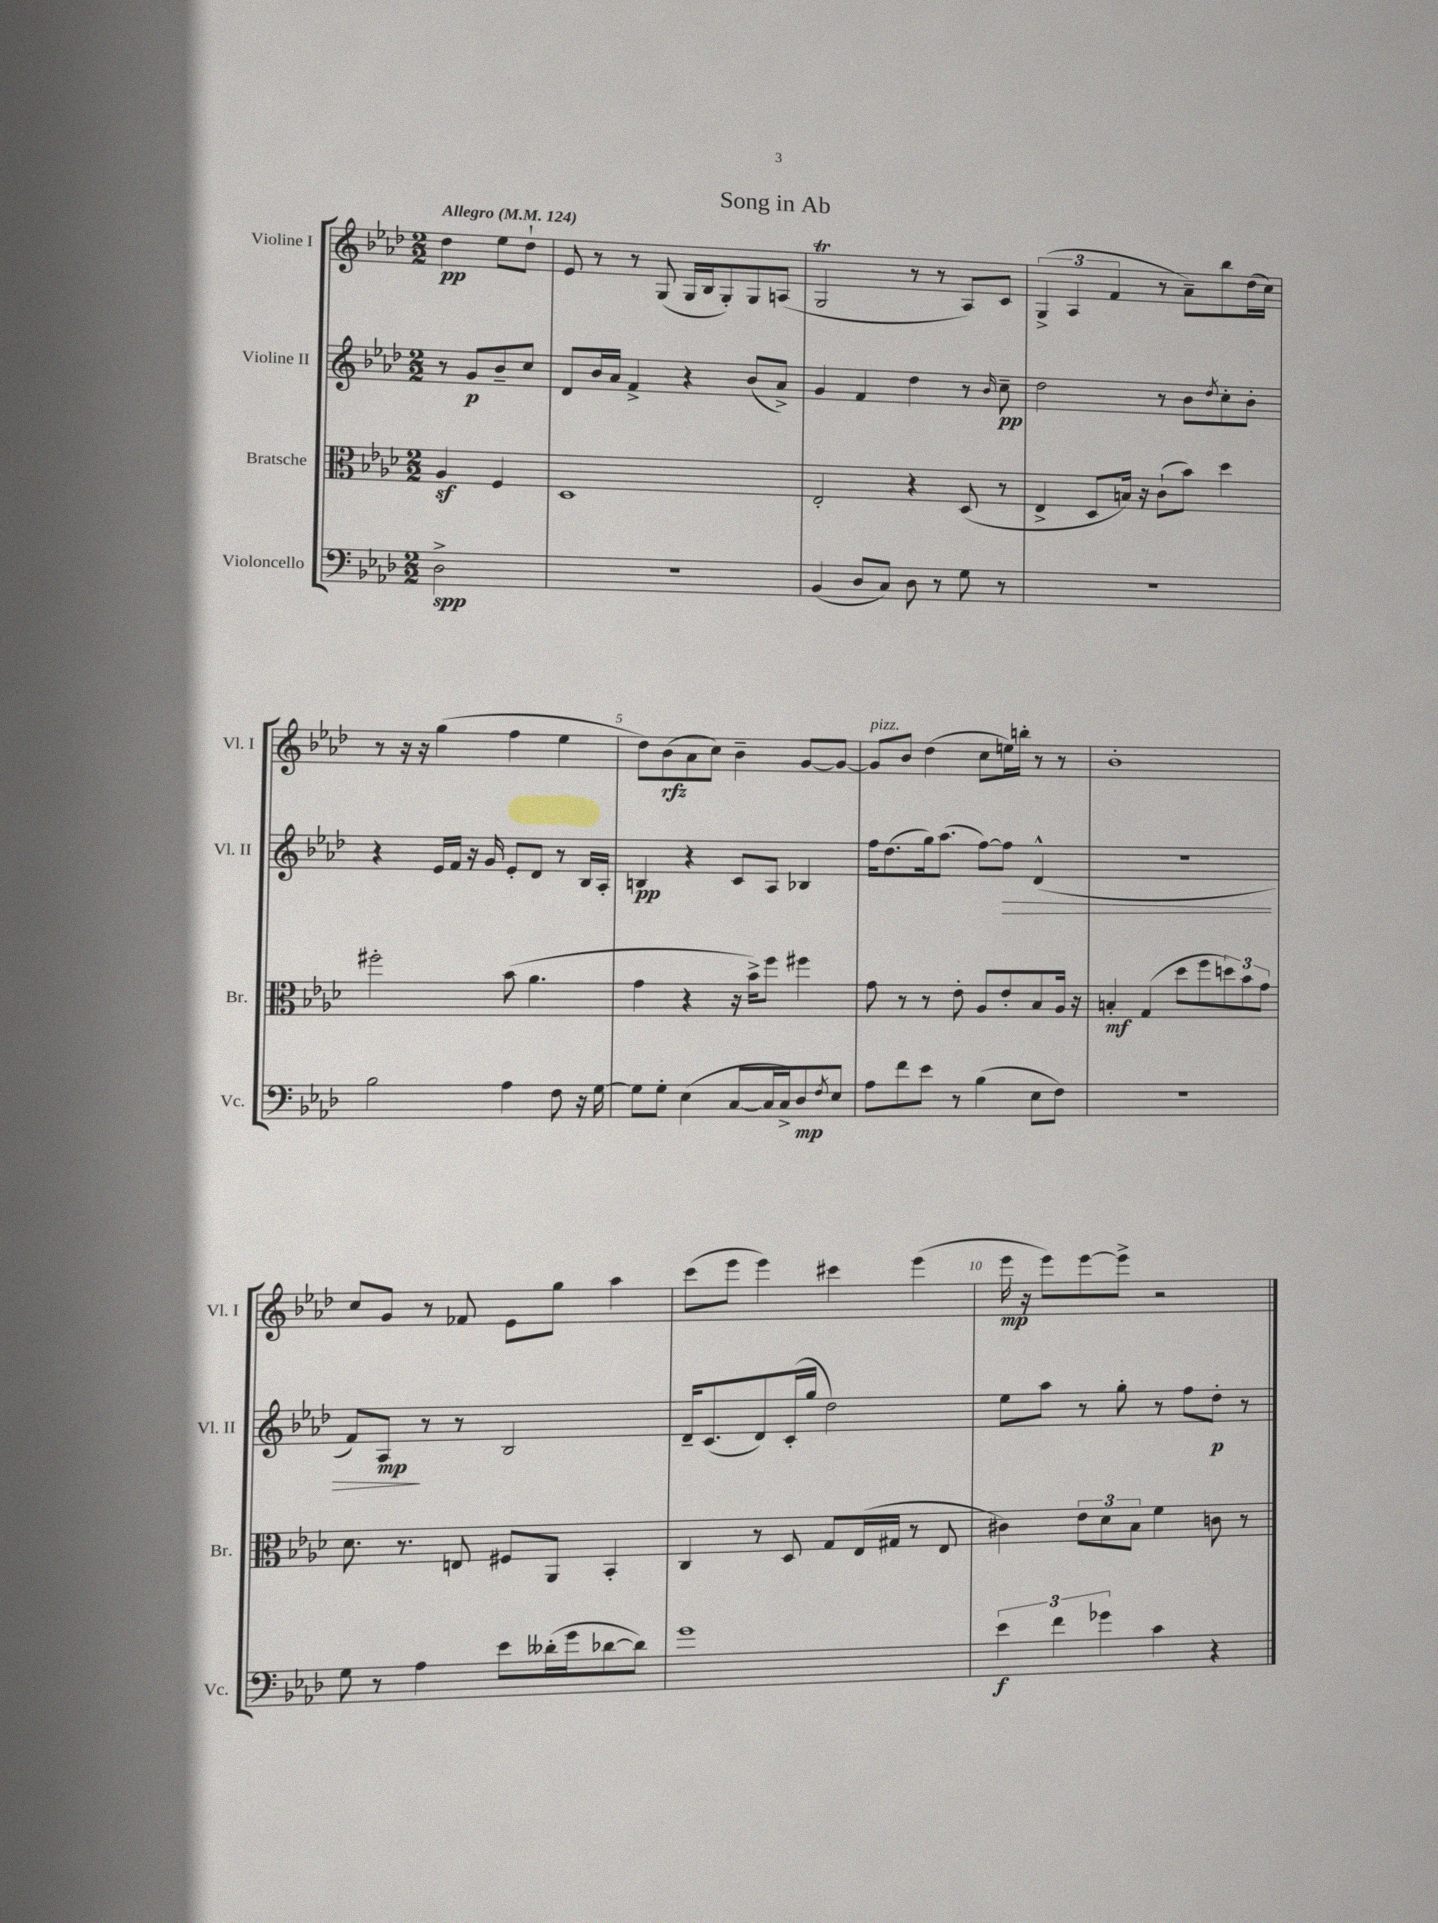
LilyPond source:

\header { title = "Song in Ab" }
<<
\new StaffGroup <<
\new Staff = "s0" \with { instrumentName = "Violine I" shortInstrumentName = "Vl. I" } {
    \clef treble \key aes \major \numericTimeSignature \time 2/2 \partial 2 \tempo "Allegro" 4 = 124
    des''4\pp ees''8 des''8-! |
    ees'8 r8 r8 g8( g16 bes16 g8-.) g8 a8( |
    g2\trill r8 r8 aes8) c'8 |
    \tuplet 3/2 { g4->( aes4 f'4 } r8 aes'8--) bes''8 des''16( c''16) |
    r8 r16 r16 g''4( f''4 ees''4 |
    des''8) bes'8\rfz( aes'8 c''8) bes'4-- g'8~ g'8~ |
    g'8^\markup { \italic "pizz." } bes'8 des''4( c''8 e''16) b''16-. r8 r8 |
    bes'1-. |
    c''8 g'8 r8 fes'8 ees'8 g''8 aes''4 |
    c'''8( ees'''8 ees'''4) cis'''4 ees'''4( |
    ees'''16\mp r16 ees'''8) ees'''8~ ees'''8-> r2 \bar "|." |
}
\new Staff = "s1" \with { instrumentName = "Violine II" shortInstrumentName = "Vl. II" } {
    \clef treble \key aes \major \numericTimeSignature \time 2/2 \partial 2
    r8 g'8\p bes'8-- c''8 |
    des'8 bes'16 aes'16 f'4-> r4 bes'8( aes'8->) |
    g'4 f'4 des''4 r8 \grace { bes'16 } c''8--\pp |
    des''2 r8 bes'8 \acciaccatura { des''8 } c''8-. bes'8-. |
    r4 ees'16 f'16 r16 g'16 ees'8-. des'8 r8 bes16 aes16-. |
    b4\pp r4 c'8 aes8 bes4 |
    f''16 des''8.( g''16) aes''8.( f''8~) f''8\> des'4-^( |
    R1 |
    f'8) aes8\mp\! r8 r8 bes2 |
    des'16-- c'8.( des'8) c'16-.( g''16 des''2) |
    ees''8 aes''8 r8 g''8-. r8 f''8 des''8-.\p r8 \bar "|." |
}
\new Staff = "s2" \with { instrumentName = "Bratsche" shortInstrumentName = "Br." } {
    \clef alto \key aes \major \numericTimeSignature \time 2/2 \partial 2
    aes4\sf f4 |
    des1 |
    ees2-. r4 des8( r8 |
    ees4-> des8 b16) r16 c'8-!( bes'8) des''4 |
    fis''2-. bes'8( aes'4. |
    g'4 r4 r16 bes'16->) f''8 fis''4 |
    g'8 r8 r8 ees'8-. aes8 ees'8-. bes8 aes16 r16 |
    b4-.\mf g4( des''8 f''8 \tuplet 3/2 { d''8) bes'8 g'8 } |
    des'8. r8. e8 fis8 aes,8 bes,4-. |
    c4 r8 des8 g8 ees16( gis16 r8 ees8 |
    cis'4) \tuplet 3/2 { ees'8 des'8 bes8 } f'4 c'8 r8 \bar "|." |
}
\new Staff = "s3" \with { instrumentName = "Violoncello" shortInstrumentName = "Vc." } {
    \clef bass \key aes \major \numericTimeSignature \time 2/2 \partial 2
    des2->\spp |
    r1 |
    bes,4( des8 c8) des8 r8 g8 r8 |
    R1 |
    bes2 aes4 f8 r16 g16~ |
    g8 g8-. ees4( c8~ c16 c16->) des8\mp \acciaccatura { f8 } ees8 |
    aes8 f'8 ees'8 r8 bes4( ees8 f8) |
    R1 |
    g8 r8 aes4 ees'8 deses'16-.( g'16 des'8~ des'8) |
    g'1 |
    \tuplet 3/2 { ees'4\f f'4 ges'4 } c'4 r4 \bar "|." |
}
>>
>>
\layout { \context { \Score \override BarNumber.break-visibility = ##(#f #t #t) barNumberVisibility = #(every-nth-bar-number-visible 5) } }
